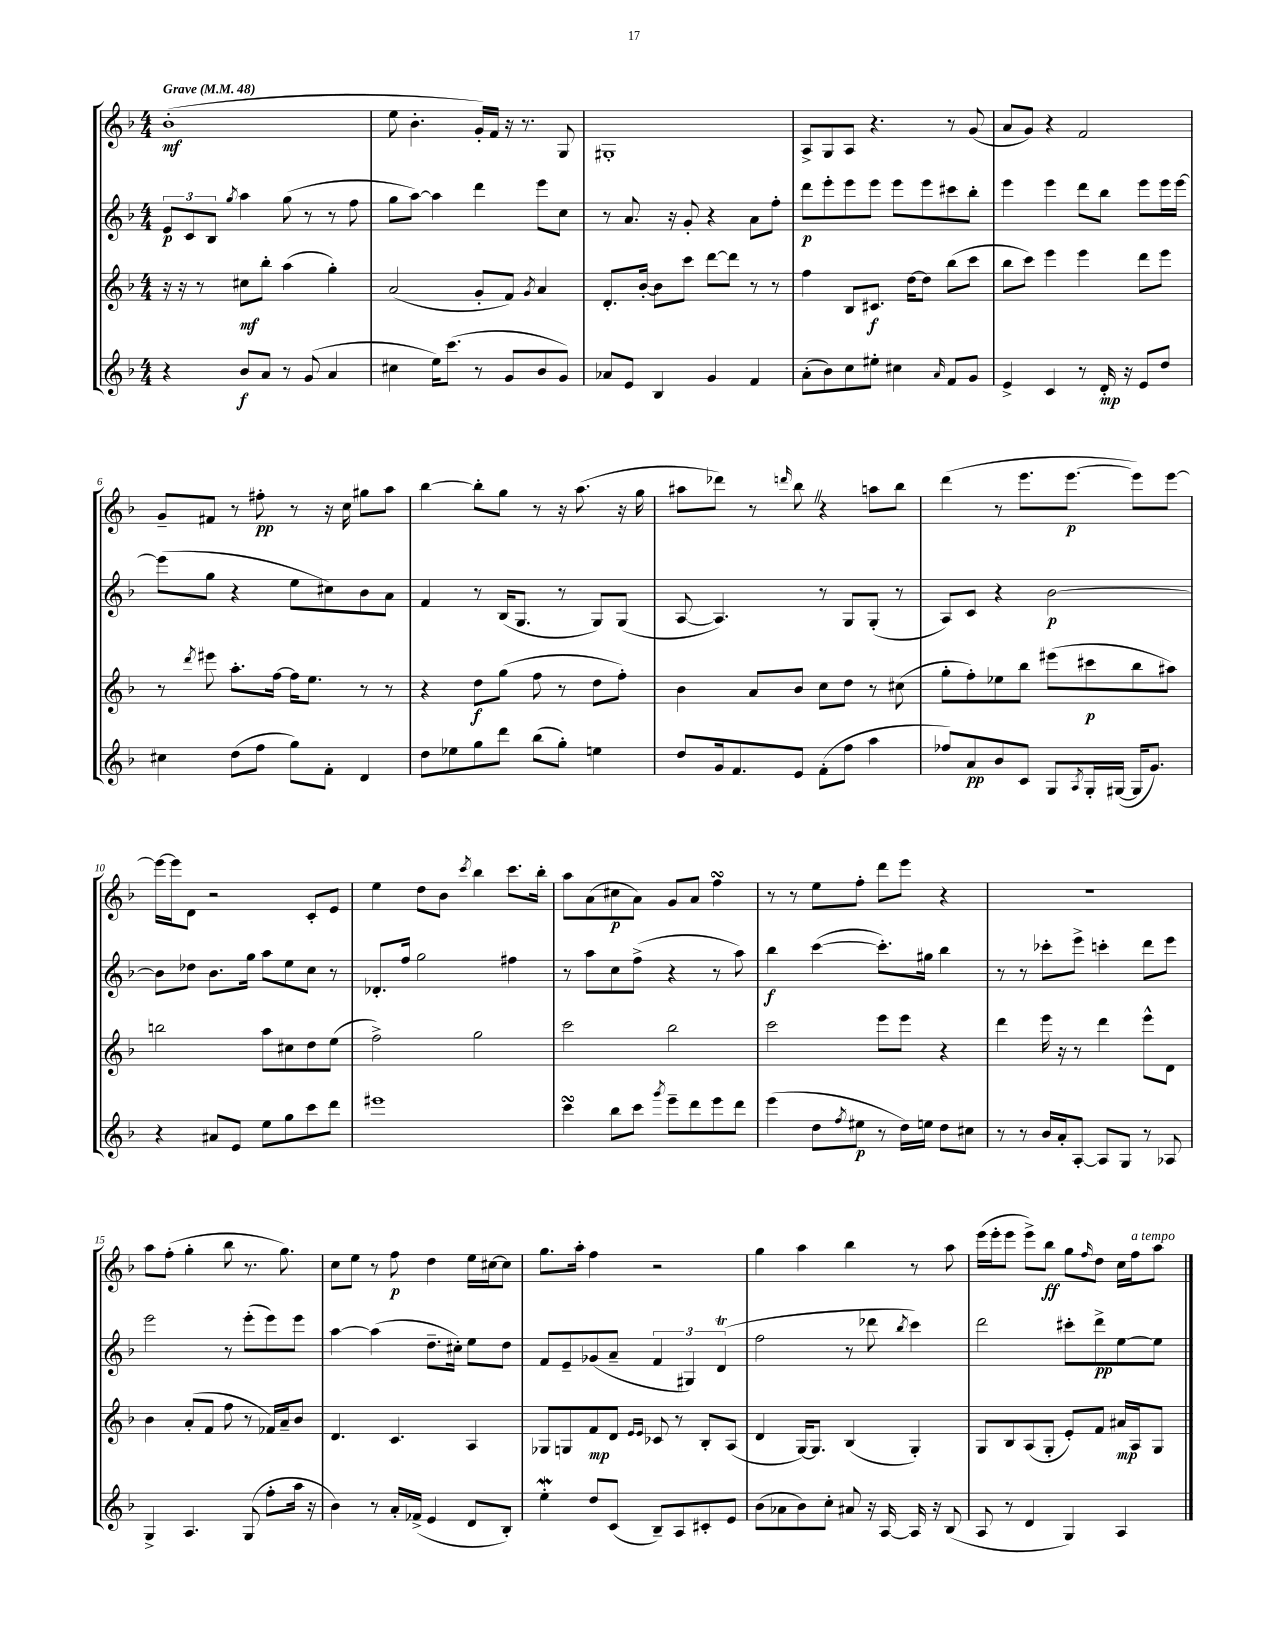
<<
\new StaffGroup <<
\new Staff = "s0" {
    \clef treble \key f \major \numericTimeSignature \time 4/4 \tempo "Grave" 4 = 48
    bes'1-.\mf( |
    e''8 bes'4.-. g'16-.) f'16 r16 r8. g8 |
    gis1-. |
    a8-> g8 a8 r4. r8 g'8( |
    a'8 g'8) r4 f'2 |
    g'8-- fis'8 r8 fis''8-.\pp r8 r16 c''16 gis''8 a''8 |
    bes''4~ bes''8-. g''8 r8 r16 a''8.( r16 g''16 |
    ais''8 des'''8) r8 \grace { d'''16 } bes''8 \once \override BreathingSign.text = \markup { \musicglyph "scripts.caesura.straight" } \breathe r4 a''8 bes''8 |
    d'''4( r8 e'''8. e'''8.~\p e'''8) e'''8~ |
    e'''16~ e'''16 d'8 r2 c'8-. e'8 |
    e''4 d''8 bes'8 \acciaccatura { c'''8 } bes''4 c'''8. bes''16-. |
    a''8 a'8( cis''8\p a'8) g'8 a'8 f''4\turn |
    r8 r8 e''8 f''8-. d'''8 e'''8 r4 |
    R1 |
    a''8 f''8-.( g''4-. bes''8 r8. g''8.) |
    c''8 e''8 r8 f''8\p d''4 e''16 cis''16~ cis''8 |
    g''8. a''16-. f''4 r2 |
    g''4 a''4 bes''4 r8 a''8 |
    e'''16( e'''16-. e'''8 e'''8->) bes''8\ff g''8 \grace { f''16 } d''8 c''16 f''16^\markup { \italic "a tempo" } a''8 \bar "|." |
}
\new Staff = "s1" {
    \clef treble \key f \major \numericTimeSignature \time 4/4
    \tuplet 3/2 { e'8\p c'8 bes8 } \acciaccatura { g''8 } a''4 g''8( r8 r8 f''8 |
    g''8 a''8~) a''4 d'''4 e'''8 c''8 |
    r8 a'8. r16 g'8-. r4 a'8 f''8-. |
    d'''8\p e'''8-. e'''8 e'''8 e'''8 e'''8 cis'''8 bes''8-. |
    e'''4 e'''4 d'''8 bes''8 e'''8 e'''16 e'''16~ |
    e'''8( g''8 r4 e''8 cis''8) bes'8 a'8 |
    f'4 r8 bes16( g8. r8 g8) g8( |
    a8~ a4.) r8 g8 g8-.( r8 |
    a8) c'8 r4 bes'2~\p |
    bes'8 des''8 bes'8. g''16 a''8 e''8 c''8 r8 |
    des'8.-. f''16 g''2 fis''4 |
    r8 a''8 c''8 f''8->( r4 r8 a''8) |
    bes''4\f c'''4~( c'''8.-.) gis''16 bes''4 |
    r8 r8 ces'''8-. e'''8-> c'''4-. d'''8 e'''8 |
    e'''2 r8 e'''8-.( e'''8) e'''8 |
    a''4~ a''4( d''8.-- cis''16-.) e''8 d''8 |
    f'8 e'8-- ges'8( a'8-- \tuplet 3/2 { f'4 gis4) d'4\trill( } |
    f''2 r8 des'''8 \acciaccatura { bes''8 } c'''4) |
    d'''2 cis'''8-. d'''8->\pp e''8~ e''8 \bar "|." |
}
\new Staff = "s2" {
    \clef treble \key f \major \numericTimeSignature \time 4/4
    r16 r16 r8 cis''8\mf bes''8-. a''4( g''4-.) |
    a'2( g'8-. f'8) \acciaccatura { g'8 } a'4 |
    d'8.-. bes'16~-. bes'8 c'''8 d'''8~ d'''8 r8 r8 |
    f''4 bes8 cis'8.\f d''16~ d''8 bes''8( c'''8 |
    bes''8 c'''8) e'''4 e'''4 d'''8 e'''8 |
    r8 \acciaccatura { d'''8 } eis'''8 a''8.-. f''16~ f''16 e''8. r8 r8 |
    r4 d''8\f g''8( f''8 r8 d''8 f''8-.) |
    bes'4 a'8 bes'8 c''8 d''8 r8 cis''8( |
    g''8-. f''8-.) ees''8 bes''8 eis'''8( cis'''8\p bes''8 ais''8) |
    b''2 a''8 cis''8 d''8 e''8( |
    f''2->) g''2 |
    c'''2 bes''2 |
    c'''2 e'''8 e'''8 r4 |
    d'''4 e'''16 r16 r8 d'''4 e'''8-^ d'8 |
    bes'4 a'8-.( f'8 f''8 r8 fes'16) a'16-- bes'8 |
    d'4. c'4. a4 |
    ges8 g8 f'8\mp d'8 \grace { e'16 e'16 } ces'8 r8 bes8-. a8( |
    d'4 g16~) g8. bes4( g4-.) |
    g8 bes8 a8( g8-. e'8-.) f'8 ais'16\mp a16 g8 \bar "|." |
}
\new Staff = "s3" {
    \clef treble \key f \major \numericTimeSignature \time 4/4
    r4 bes'8\f a'8 r8 g'8( a'4 |
    cis''4 e''16) c'''8.( r8 g'8 bes'8 g'8) |
    aes'8 e'8 bes4 g'4 f'4 |
    a'8-.( bes'8) c''8 eis''8-. cis''4 \grace { a'16 } f'8 g'8 |
    e'4-> c'4 r8 d'16-.\mp r16 e'8 d''8 |
    cis''4 d''8( f''8 g''8) f'8-. d'4 |
    d''8 ees''8 g''8 d'''8 bes''8( g''8-.) e''4 |
    d''8 g'16 f'8. e'8 f'8-.( f''8 a''4 |
    fes''8) a'8\pp bes'8 c'8 g8 \acciaccatura { a8 } g16-. gis16~( gis16 g'8.) |
    r4 ais'8 e'8 e''8 g''8 c'''8 d'''8 |
    eis'''1 |
    c'''4\turn bes''8 c'''8 \acciaccatura { g'''8 } e'''8-- d'''8 e'''8 d'''8 |
    e'''4( d''8 \acciaccatura { f''8 } eis''8\p r8 d''16) e''16 d''8 cis''8 |
    r8 r8 bes'16 a'16-. a8~-. a8 g8 r8 aes8 |
    g4-> a4. g8( f''8-. a''16 r16 |
    bes'4) r8 a'16-. fes'16->( e'4 d'8 bes8-.) |
    e''4-.\mordent d''8 c'8( bes8--) a8 cis'8-. e'8 |
    bes'8( aes'8 bes'8) c''8-. ais'8 r16 a16~ a16 r16 bes8( |
    a8 r8 d'4 g4) a4 \bar "|." |
}
>>
>>
